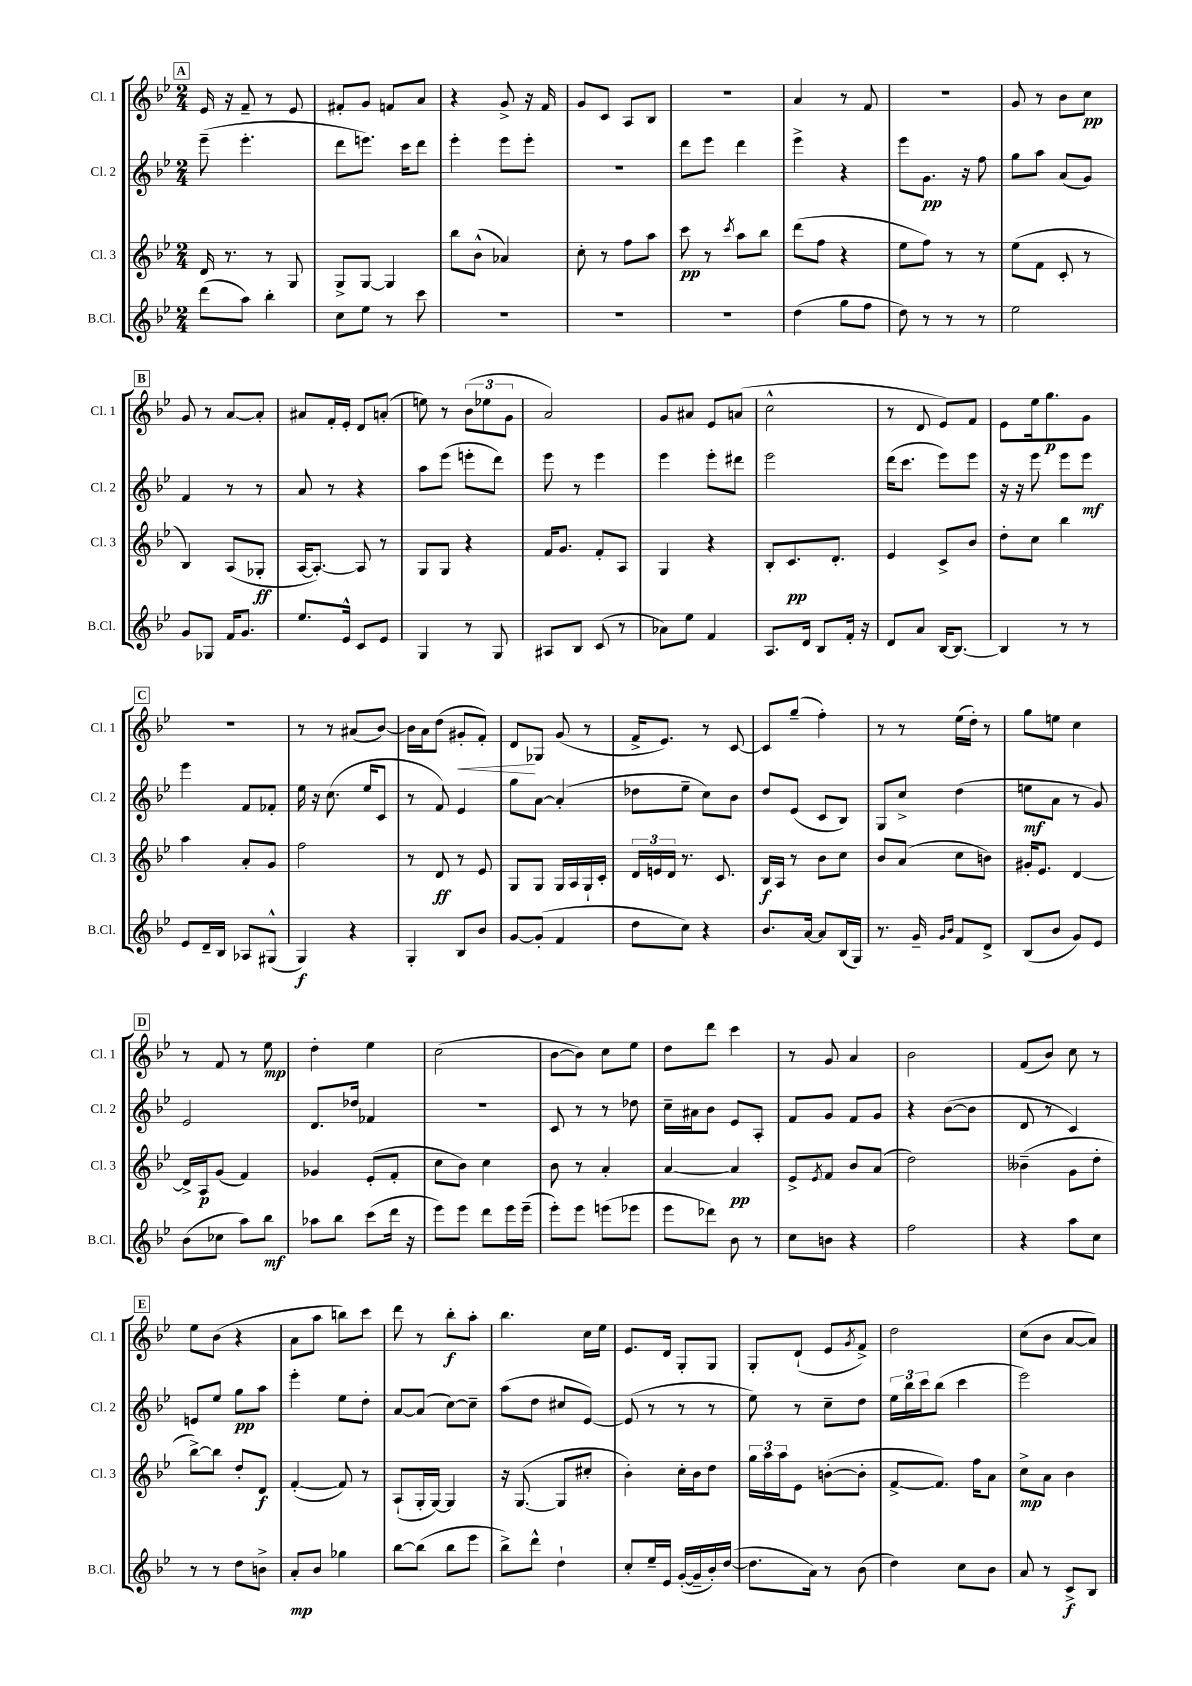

**kern	**dynam	**kern	**dynam	**kern	**dynam	**kern	**dynam
*part4	*part4	*part3	*part3	*part2	*part2	*part1	*part1
*staff4	*staff4	*staff3	*staff3	*staff2	*staff2	*staff1	*staff1
*I"B.Cl.	*	*I"Cl. 3	*	*I"Cl. 2	*	*I"Cl. 1	*
*I'B.Cl.	*	*I'Cl. 3	*	*I'Cl. 2	*	*I'Cl. 1	*
*clefG2	*	*clefG2	*	*clefG2	*	*clefG2	*
*k[b-e-]	*	*k[b-e-]	*	*k[b-e-]	*	*k[b-e-]	*
*M2/4	*	*M2/4	*	*M2/4	*	*M2/4	*
!!LO:REH:place=s1:t=A
=104	=104	=104	=104	=104	=104	=104	=104
(8ddd\L	.	16d/	.	(8eee-~\	.	16e-/	.
.	.	8.r	.	.	.	16r	.
8aa\J)	.	.	.	4.eee-'\	.	8f~/	.
4bb-'\	.	8r	.	.	.	8r	.
.	.	8G/	.	.	.	8e-/	.
=105	=105	=105	=105	=105	=105	=105	=105
8cc\L	.	8G^/L	.	8ddd\L	.	8f#X'/L	.
8ee-\J	.	[8G/J	.	8.eeen\J)	.	8g/J	.
8r	.	4G/]	.	.	.	8fn/L	.
.	.	.	.	16ccc\KL	.	.	.
8ccc\	.	.	.	8ddd\J	.	8a/J	.
=106	=106	=106	=106	=106	=106	=106	=106
2r	.	8bb-\L	.	4eee-'\	.	4r	.
.	.	(8b-^^\J	.	.	.	.	.
.	.	4a-X/)	.	8eee-\L	.	8g^/	.
.	.	.	.	8eee-'\J	.	16r	.
.	.	.	.	.	.	16f/	.
=107	=107	=107	=107	=107	=107	=107	=107
2r	.	8cc'\	.	2r	.	8g/L	.
.	.	8r	.	.	.	8c/J	.
.	.	8ff\L	.	.	.	8A/L	.
.	.	8aa\J	.	.	.	8B-/J	.
=108	=108	=108	=108	=108	=108	=108	=108
2r	.	8ccc\	pp	8ddd\L	.	2r	.
.	.	8r	.	8eee-\J	.	.	.
.	.	8qccc/	.	.	.	.	.
.	.	8aa\L	.	4ddd\	.	.	.
.	.	8bb-\J	.	.	.	.	.
=109	=109	=109	=109	=109	=109	=109	=109
(4dd\	.	(8ddd\L	.	4eee-^\	.	4a/	.
.	.	8ff\J	.	.	.	.	.
8gg\L	.	4r	.	4r	.	8r	.
8ff\J	.	.	.	.	.	8f/	.
=110	=110	=110	=110	=110	=110	=110	=110
8dd\)	.	8ee-\L	.	8eee-\L	.	2r	.
8r	.	8ff\J)	.	8.g\J	pp	.	.
8r	.	8r	.	.	.	.	.
.	.	.	.	16r	.	.	.
8r	.	8r	.	8ff\	.	.	.
=111	=111	=111	=111	=111	=111	=111	=111
2ee-\	.	(8ee-\L	.	8gg\L	.	8g/	.
.	.	8f\J	.	8aa\J	.	8r	.
.	.	8c'/	.	(8a/L	.	8b-\L	.
.	.	8r	.	8g/J)	.	8cc\J	pp
!!LO:LB:g=z
!!LO:REH:place=s1:t=B
=112	=112	=112	=112	=112	=112	=112	=112
8g/L	.	4B-/)	.	4f/	.	8g/	.
8G-X/J	.	.	.	.	.	8r	.
16f/KL	.	(8A/L	.	8r	.	[8a/L	.
8.g/J	.	.	.	.	.	.	.
.	.	8G-X'/J	ff	8r	.	8a'/J]	.
=113	=113	=113	=113	=113	=113	=113	=113
8.ee-/L	.	[16A/KL	.	8a/	.	8a#X/L	.
.	.	8.A'/J_)	.	.	.	.	.
.	.	.	.	8r	.	16f'/L	.
16e-^^/Jk	.	.	.	.	.	16e-'/JJ	.
8c/L	.	8A/]	.	4r	.	8d/L	.
8e-/J	.	8r	.	.	.	(8an'/J	.
=114	=114	=114	=114	=114	=114	=114	=114
4G/	.	8G/L	.	8aa\L	.	8een\)	.
.	.	8G/J	.	(8eee-\J	.	8r	.
8r	.	4r	.	8eeen'\L	.	(12b-\L	.
.	.	.	.	.	.	12ee-X\	.
8G/	.	.	.	8ddd\J)	.	.	.
.	.	.	.	.	.	12g\J	.
=115	=115	=115	=115	=115	=115	=115	=115
8A#X/L	.	16f/KL	.	8eee-\	.	2a/)	.
.	.	8.g/J	.	.	.	.	.
8B-/J	.	.	.	8r	.	.	.
(8c/	.	8f'/L	.	4eee-\	.	.	.
8r	.	8A/J	.	.	.	.	.
=116	=116	=116	=116	=116	=116	=116	=116
8a-X\L)	.	4G/	.	4eee-\	.	8g/L	.
8ee-\J	.	.	.	.	.	8a#X/J	.
4f/	.	4r	.	8eee-'\L	.	8e-/L	.
.	.	.	.	8ddd#X\J	.	(8an/J	.
=117	=117	=117	=117	=117	=117	=117	=117
8.A/L	.	8B-'/L	.	2eee-\	.	2cc^^\	.
.	.	8.c/	pp	.	.	.	.
16d/Jk	.	.	.	.	.	.	.
8B-/L	.	.	.	.	.	.	.
.	.	8.d'/J	.	.	.	.	.
16f'/Jk	.	.	.	.	.	.	.
16r	.	.	.	.	.	.	.
=118	=118	=118	=118	=118	=118	=118	=118
8d/L	.	4e-/	.	(16ddd\KL	.	8r	.
.	.	.	.	8.ccc\J	.	.	.
8a/J	.	.	.	.	.	8d/	.
[16B-/KL	.	8c^/L	.	8eee-\L)	.	8e-/L)	.
8.B-/J_	.	.	.	.	.	.	.
.	.	8b-/J	.	8eee-\J	.	8f/J	.
=119	=119	=119	=119	=119	=119	=119	=119
4B-/]	.	8dd'\L	.	16r	.	8e-\L	.
.	.	.	.	16r	.	.	.
.	.	8cc\J	.	8eee-\	.	16ee-\k	.
.	.	.	.	.	.	8.gg\	p
8r	.	4bb-\	.	8eee-\L	.	.	.
8r	.	.	.	8eee-\J	mf	8g\J	.
!!LO:LB:g=z
!!LO:REH:place=s1:t=C
=120	=120	=120	=120	=120	=120	=120	=120
8e-/L	.	4aa\	.	4eee-\	.	2r	.
16d~/L	.	.	.	.	.	.	.
16B-/JJ	.	.	.	.	.	.	.
8A-X/L	.	8a'/L	.	8f/L	.	.	.
(8G#X^^/J	.	8g/J	.	8f-X'/J	.	.	.
=121	=121	=121	=121	=121	=121	=121	=121
4G/)	f	2ff\	.	16ee-\	.	8r	.
.	.	.	.	16r	.	.	.
.	.	.	.	(8.cc\	.	8r	.
4r	.	.	.	.	.	(8a#X/L	.
.	.	.	.	16ee-/KL	.	.	.
.	.	.	.	8c/J	.	[8b-/J)	.
=122	=122	=122	=122	=122	=122	=122	=122
4G'/	.	8r	.	8r	.	16b-\LL]	.
.	.	.	.	.	.	16a\J	.
.	.	8d/	ff	8f/)	.	(8dd\J	.
!	!	!	!	!	!	!	!LO:HP:b
8B-/L	.	8r	.	4e-/	.	8g#X'/L	<
8b-/J	.	8e-/	.	.	.	8f'/J)	.
=123	=123	=123	=123	=123	=123	=123	=123
[8g/L	.	8G/L	.	8gg\L	.	8d/L	.
(8g'/J]	.	8G/J	.	[8a\J	.	8G-X/J	[
4f/	.	16G/LL	.	(4a'/]	.	(8g/	.
.	.	16A/	.	.	.	.	.
.	.	16G`/	.	.	.	8r	.
.	.	16c'/JJ	.	.	.	.	.
=124	=124	=124	=124	=124	=124	=124	=124
8dd\L	.	24d/LL	.	8dd-X\L	.	16f^/KL	.
.	.	24en/	.	.	.	.	.
.	.	.	.	.	.	8.e-/J)	.
.	.	24d/JJ	.	.	.	.	.
8cc\J)	.	8.r	.	8ee-~\J	.	.	.
4r	.	.	.	8cc\L)	.	8r	.
.	.	8.c/	.	.	.	.	.
.	.	.	.	8b-\J	.	[8c/	.
=125	=125	=125	=125	=125	=125	=125	=125
8.b-/L	.	16B-/LL	f	8dd/L	.	8c/L]	.
.	.	16A/JJ	.	.	.	.	.
.	.	8r	.	(8e-/J	.	(8gg~/J	.
[16a/Jk	.	.	.	.	.	.	.
8a/L]	.	8b-\L	.	8c/L	.	4ff'\)	.
(16B-/L	.	8cc\J	.	8B-/J)	.	.	.
16G/JJ)	.	.	.	.	.	.	.
=126	=126	=126	=126	=126	=126	=126	=126
8.r	.	8b-/L	.	8G/L	.	8r	.
.	.	(8a/J	.	8cc^/J	.	8r	.
16g~/	.	.	.	.	.	.	.
16qqg/LL	.	.	.	.	.	.	.
16qqb-/JJ	.	.	.	.	.	.	.
8f/L	.	8cc\L	.	(4dd\	.	(16ee-\LL	.
.	.	.	.	.	.	16dd'\JJ)	.
8d^/J	.	8bn\J)	.	.	.	8r	.
=127	=127	=127	=127	=127	=127	=127	=127
(8B-/L	.	16g#X'/KL	.	8een\L	mf	8gg\L	.
.	.	8.e-/J	.	.	.	.	.
8b-/J	.	.	.	8a\J	.	8een\J	.
8g/L)	.	[4d/	.	8r	.	4cc\	.
8e-/J	.	.	.	8g/)	.	.	.
!!LO:LB:g=z
!!LO:REH:place=s1:t=D
=128	=128	=128	=128	=128	=128	=128	=128
(8b-\L	.	16d^/LL]	.	2e-/	.	8r	.
.	.	16A/J	p	.	.	.	.
8cc-X\J	.	(8g/J	.	.	.	8f/	.
8aa\L)	.	4f/)	.	.	.	8r	.
8bb-\J	mf	.	.	.	.	8ee-\	mp
=129	=129	=129	=129	=129	=129	=129	=129
8aa-X\L	.	4g-X/	.	8.d/L	.	4dd'\	.
8bb-\J	.	.	.	.	.	.	.
.	.	.	.	16dd-X/Jk	.	.	.
(8ccc\L	.	(8e-'/L	.	4f-X/	.	4ee-\	.
16ddd\Jk	.	8f'/J	.	.	.	.	.
16r	.	.	.	.	.	.	.
=130	=130	=130	=130	=130	=130	=130	=130
8eee-\L)	.	8cc\L	.	2r	.	(2cc\	.
8eee-\J	.	8b-\J)	.	.	.	.	.
8ddd\L	.	4cc\	.	.	.	.	.
16eee-\L	.	.	.	.	.	.	.
(16eee-~\JJ	.	.	.	.	.	.	.
=131	=131	=131	=131	=131	=131	=131	=131
8eee-'\L)	.	8b-\	.	8c/	.	[8b-\L	.
8eee-\J	.	8r	.	8r	.	8b-\J])	.
(8eeen\L	.	4a'/	.	8r	.	8cc\L	.
8eee-X\J	.	.	.	8dd-X\	.	8ee-\J	.
=132	=132	=132	=132	=132	=132	=132	=132
8eee-\L	.	[4a/	.	16cc~\LL	.	8dd\L	.
.	.	.	.	16a#X\J	.	.	.
8ddd-X\J)	.	.	.	8b-\J	.	8ddd\J	.
8b-\	.	4a/]	pp	8e-/L	.	4ccc\	.
8r	.	.	.	8A'/J	.	.	.
=133	=133	=133	=133	=133	=133	=133	=133
8cc\L	.	8e-^/L	.	8f/L	.	8r	.
.	.	8qe-/	.	.	.	.	.
8bn\J	.	8f/J	.	8g/J	.	8g/	.
4r	.	8b-/L	.	8f/L	.	4a/	.
.	.	(8a/J	.	8g/J	.	.	.
=134	=134	=134	=134	=134	=134	=134	=134
2ff\	.	2dd\)	.	4r	.	2b-\	.
.	.	.	.	([8b-\L	.	.	.
.	.	.	.	8b-\J]	.	.	.
=135	=135	=135	=135	=135	=135	=135	=135
4r	.	(4b--X~\	.	8d/	.	(8f/L	.
.	.	.	.	8r	.	8b-/J)	.
8aa\L	.	8g\L	.	4c/)	.	8cc\	.
8cc\J	.	8dd'\J	.	.	.	8r	.
!!LO:LB:g=z
!!LO:REH:place=s1:t=E
=136	=136	=136	=136	=136	=136	=136	=136
8r	.	[8bb-^\L)	.	8en/L	.	8ee-\L	.
8r	.	8bb-\J]	.	8ee-/J	.	(8b-\J	.
8dd\L	.	8dd'/L	.	8gg\L	pp	4r	.
8bn^\J	.	8d/J	f	8aa\J	.	.	.
=137	=137	=137	=137	=137	=137	=137	=137
8a'/L	mp	([4f'/	.	4eee-'\	.	8a\L	.
8b-/J	.	.	.	.	.	8aa\J	.
4gg-X\	.	8f/])	.	8ee-\L	.	8bbn\L)	.
.	.	8r	.	8dd'\J	.	8ccc\J	.
=138	=138	=138	=138	=138	=138	=138	=138
[8bb-\L	.	(8A`/L	.	[8a/L	.	8ddd\	.
(8bb-\J]	.	16G'/L	.	(8a/J]	.	8r	.
.	.	[16G/JJ)	.	.	.	.	.
8bb-\L	.	4G/]	.	[8cc\L)	.	8bb-'\L	f
8eee-\J	.	.	.	8cc~\J]	.	8aa'\J	.
=139	=139	=139	=139	=139	=139	=139	=139
8bb-^\L)	.	16r	.	(8aa\L	.	4.bb-\	.
.	.	([8.G/	.	.	.	.	.
8ddd^^\J	.	.	.	8dd\J	.	.	.
4dd`\	.	8G/L]	.	8cc#X/L	.	.	.
.	.	8cc#X'/J	.	[8e-/J)	.	16cc\LL	.
.	.	.	.	.	.	16ee-\JJ	.
=140	=140	=140	=140	=140	=140	=140	=140
8cc'/L	.	4b-'\)	.	(8e-/]	.	8.e-/L	.
16ee-~/L	.	.	.	8r	.	.	.
16e-/JJ	.	.	.	.	.	16d/Jk	.
([16g'/LL	.	16cc'\LL	.	8r	.	8G'/L	.
16g~/]	.	16b-\J	.	.	.	.	.
16b-'/)	.	8dd\J	.	8r	.	8G/J	.
([16dd/JJ	.	.	.	.	.	.	.
=141	=141	=141	=141	=141	=141	=141	=141
8.dd\L]	.	24gg\LL	.	8ee-\)	.	8G'/L	.
.	.	24aa\	.	.	.	.	.
.	.	24aa\J	.	.	.	.	.
.	.	8e-\J	.	8r	.	(8d`/J	.
16a\Jk)	.	.	.	.	.	.	.
8r	.	([8bn'\L	.	8cc~\L	.	8e-/L	.
.	.	.	.	.	.	8qg/	.
(8b-\	.	8b'\J]	.	8dd\J	.	8f^/J)	.
=142	=142	=142	=142	=142	=142	=142	=142
4dd\)	.	[8f^/L	.	24ee-\LL	.	2dd\	.
.	.	.	.	24bb-\	.	.	.
.	.	.	.	24ccc\J	.	.	.
.	.	8.f/J])	.	(8bb-\J	.	.	.
8cc\L	.	.	.	4ccc\	.	.	.
.	.	16ff\KL	.	.	.	.	.
8b-\J	.	8a\J	.	.	.	.	.
=143	=143	=143	=143	=143	=143	=143	=143
8a/	.	8cc^\L	mp	2eee-\)	.	(8cc\L	.
8r	.	8a\J	.	.	.	8b-\J	.
8c^/L	f	4b-\	.	.	.	[8a/L	.
8B-/J	.	.	.	.	.	8a/J])	.
==	==	==	==	==	==	==	==
*-	*-	*-	*-	*-	*-	*-	*-
